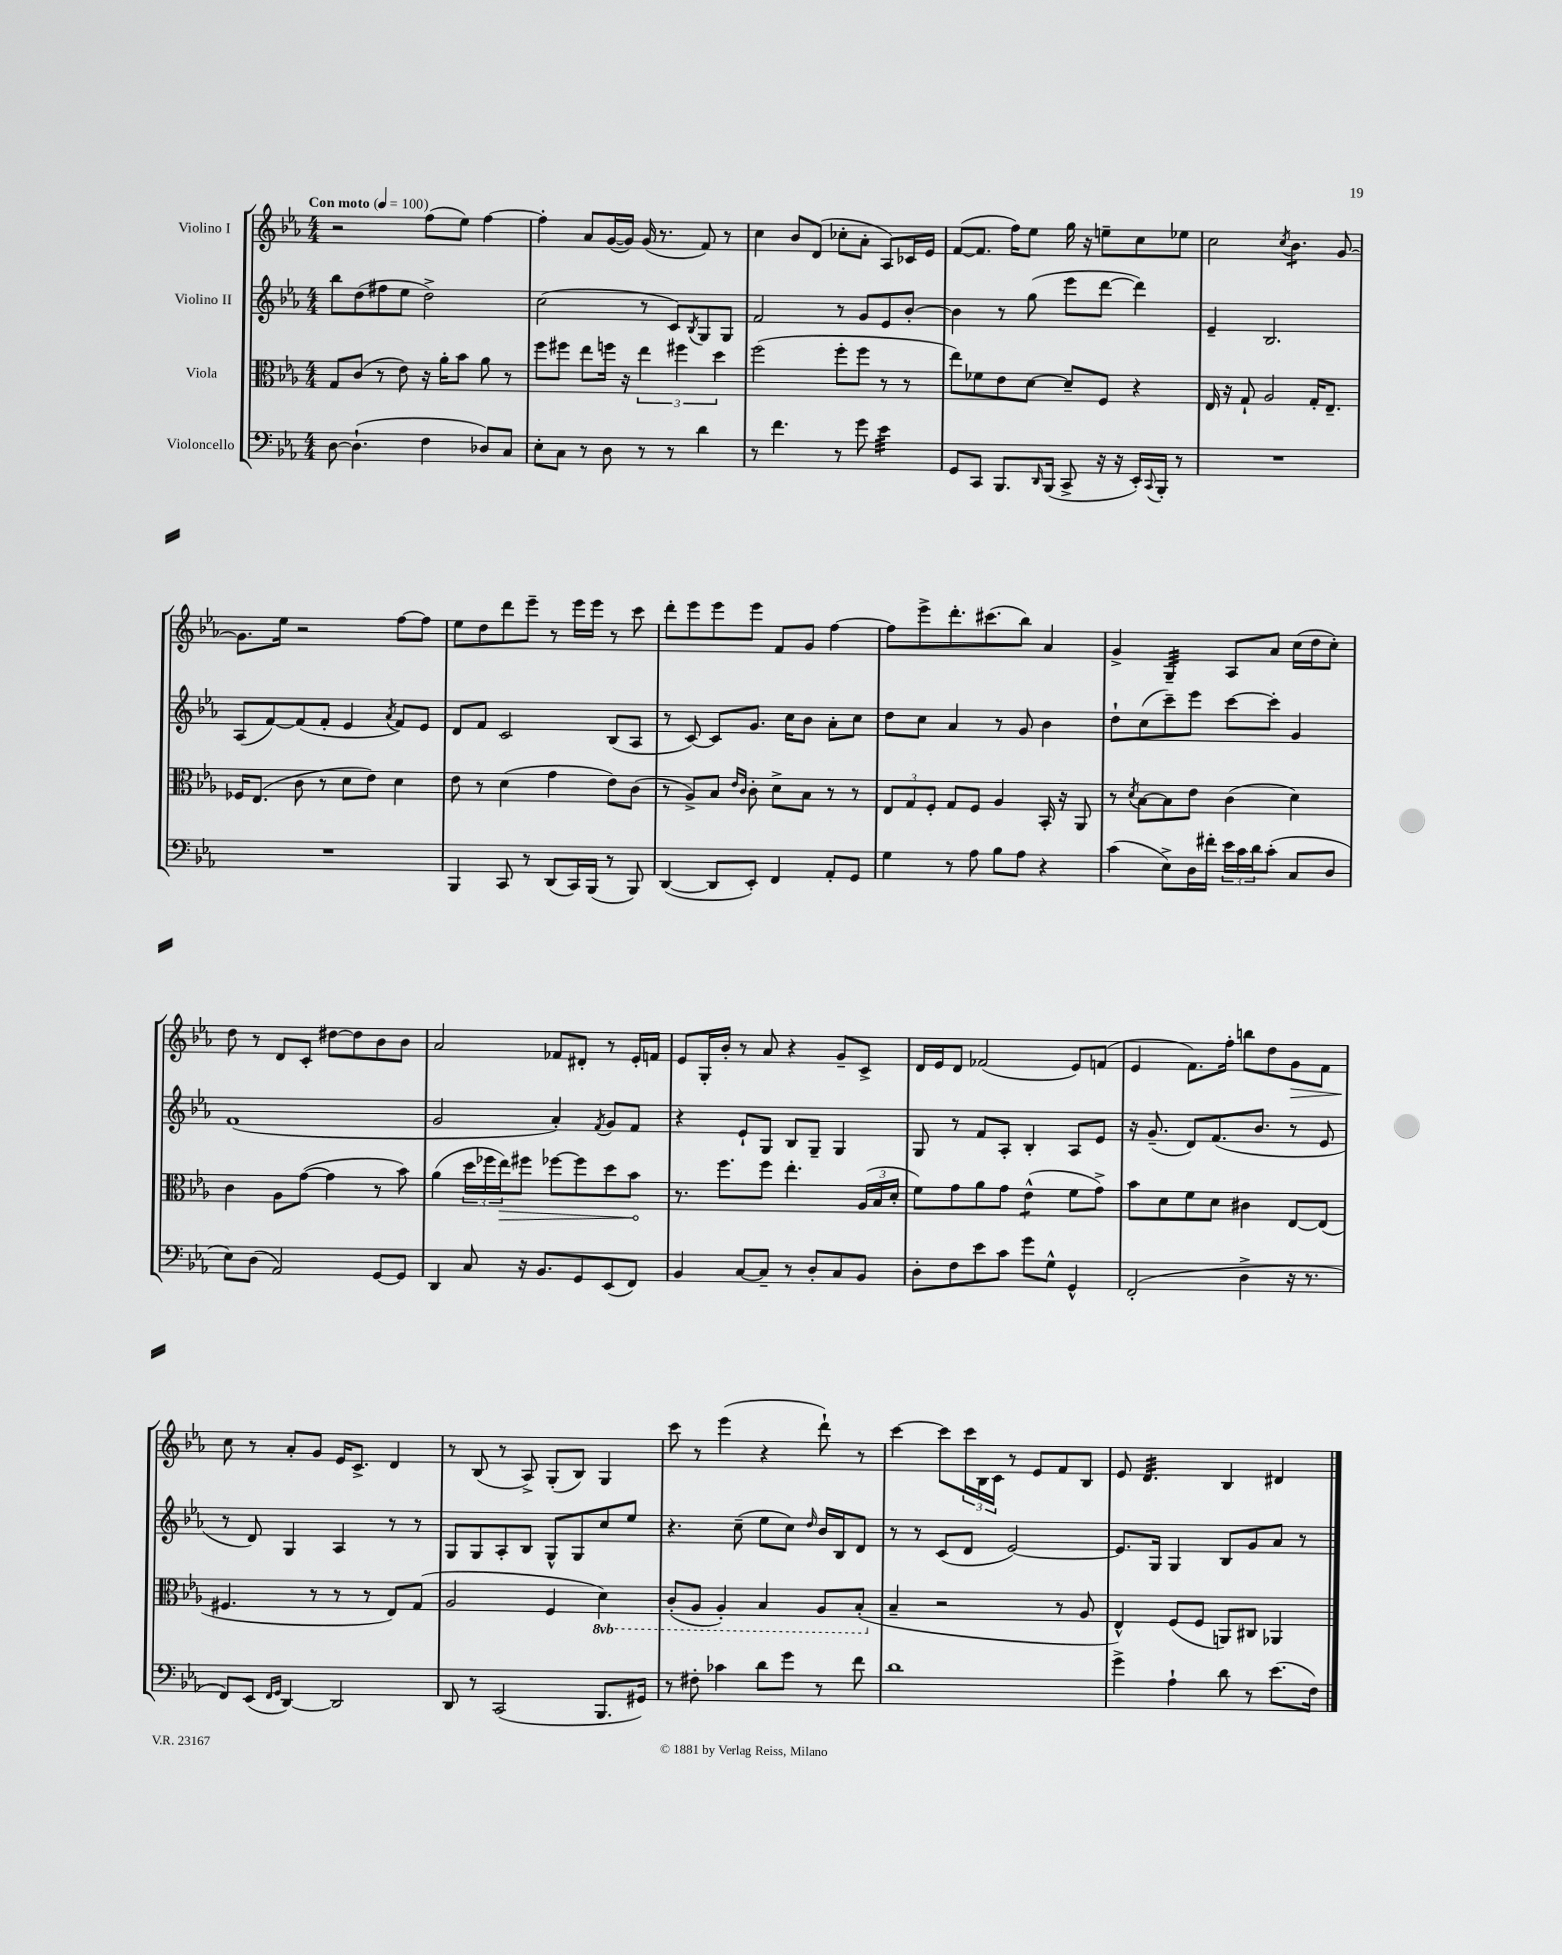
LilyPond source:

<<
\new StaffGroup <<
\new Staff = "s0" \with { instrumentName = "Violino I" } {
    \clef treble \key ees \major \numericTimeSignature \time 4/4 \tempo "Con moto" 4 = 100
    r2 f''8( ees''8) f''4~ |
    f''4-. aes'8 g'16~( g'16) g'16( r8. f'8) r8 |
    c''4 bes'8 d'8( ces''8-. aes'8-. aes8) ces'16 ees'16 |
    f'8~( f'8. f''16) ees''8 g''16 r16 e''8-- c''8 ees''8 |
    c''2 \acciaccatura { c''8 } bes'4.:8 g'8~ |
    g'8. ees''16 r2 f''8~ f''8 |
    ees''8 d''8 d'''8 ees'''8-- r8 ees'''16 ees'''16 r8 c'''8 |
    d'''8-. ees'''8 ees'''8 ees'''8 f'8 g'8 f''4~ |
    f''8 ees'''8-> d'''8.-. cis'''8.( bes''8) aes'4 |
    g'4-> g4:32-- aes8 aes'8 c''16( d''16 c''8-.) |
    d''8 r8 d'8 c'8-. dis''8~ dis''8 bes'8 bes'8 |
    aes'2 fes'8 dis'8-. r8 ees'16-. f'16 |
    ees'8 g16-. bes'16-. r8 aes'8 r4 g'8-- c'8-> |
    d'16 ees'16 d'8 fes'2( ees'8) f'8( |
    ees'4 f'8.) f''16-. b''8 d''8 g'8\> f'8 |
    c''8\! r8 aes'8-. g'8 ees'16 c'8.-> d'4 |
    r8 bes8( r8 aes8->) g8-.( bes8) g4 |
    c'''8 r8 ees'''4( r4 d'''8-!) r8 |
    c'''4~ c'''8 \tuplet 3/2 { c'''16 bes16 c'16 } r8 ees'8 f'8 bes8 |
    ees'8 d'4.:32 bes4 dis'4 \bar "|." |
}
\new Staff = "s1" \with { instrumentName = "Violino II" } {
    \clef treble \key ees \major \numericTimeSignature \time 4/4
    bes''8 d''8( fis''8 ees''8 d''2->) |
    c''2( r8 c'8) \acciaccatura { bes8 } g8 g8 |
    f'2 r8 g'8 ees'8 bes'8~-. |
    bes'4 r8 g''8( ees'''8 d'''8~ d'''4) |
    ees'4-- bes2. |
    aes8( f'8~) f'8( f'8-. ees'4 \acciaccatura { aes'8 } f'8) ees'8 |
    d'8 f'8 c'2 bes8( aes8 |
    r8 c'8~) c'8 g'8. c''16 bes'8 aes'8-. c''8 |
    d''8 c''8 aes'4 r8 g'8 bes'4 |
    d''8-! c''8( c'''8--) ees'''8 c'''8~ c'''8-. g'4 |
    f'1( |
    g'2 aes'4-.) \acciaccatura { f'8 } g'8 f'8 |
    r4 ees'8-! g8 bes8 g8-- g4 |
    g8 r8 f'8 aes8-. bes4-. aes8 ees'8 |
    r16 g'8.--( d'8) f'8.( bes'8. r8 ees'8 |
    r8 d'8) g4 aes4 r8 r8 |
    g8 g8 aes8-. bes8 g8-^ g8 c''8 ees''8 |
    r4. c''8--( ees''8 c''8) \grace { d''16 } bes'16 bes16 d'8 |
    r8 r8 c'8( d'8 ees'2~) |
    ees'8. g16 g4 bes8 g'8 aes'8 r8 \bar "|." |
}
\new Staff = "s2" \with { instrumentName = "Viola" } {
    \clef alto \key ees \major \numericTimeSignature \time 4/4 \set Staff.ottavationMarkups = #ottavation-simple-ordinals
    g8 c'8( r8 ees'8) r16 aes'16-. bes'8 aes'8 r8 |
    f''8 fis''8 ees''8 f''16 r16 \tuplet 3/2 { ees''4 fis''4 d''4 } |
    f''2( f''8-. f''8 r8 r8 |
    ees''8) fes'8 ees'8 d'8~ d'8-- f8 r4 |
    ees16 r16 g8-! aes2 g16-. ees8.-- |
    fes16 ees8.( c'8 r8 d'8 ees'8) d'4 |
    ees'8 r8 d'4( g'4 ees'8) c'8( |
    r8 aes8->) bes8 \grace { ees'16 c'16 } c'8-. d'8-> bes8 r8 r8 |
    \tuplet 3/2 { ees8 g8 f8-. } g8 f8 aes4 bes,16-. r16 aes,8 |
    r8 \acciaccatura { d'8 } bes8~ bes8 ees'8 c'4( d'4) |
    c'4 aes8 g'8~( g'4 r8 bes'8) |
    aes'4( \tuplet 3/2 { d''16 fes''16 \once \override Hairpin.circled-tip = ##t ees''16\>) } fis''8 fes''8~ fes''8 d''8 bes'8\! |
    r8. f''8. f''8 ees''4.-. \tuplet 3/2 { aes16( bes16 d'16-. } |
    f'8) g'8 aes'8 g'8 ees'4:8-^( f'8 g'8->) |
    bes'8 d'8 f'8 d'8 cis'4 ees8~ ees8( |
    fis4. r8 r8 r8 ees8) g8( |
    aes2 f4 \ottava #-1 d4) |
    c8-.( aes,8 aes,4-.) bes,4 aes,8 bes,8-.( \ottava #0 |
    bes4-- r2 r8 aes8 |
    ees4-^) f8( f8 a,8) cis8 aes,4 \bar "|." |
}
\new Staff = "s3" \with { instrumentName = "Violoncello" } {
    \clef bass \key ees \major \numericTimeSignature \time 4/4
    d8~ d4.-!( f4 des8) c8 |
    ees8-. c8 r8 d8 r8 r8 d'4 |
    r8 f'4. r8 g'8 ees'4:32 |
    g,8 c,8 bes,,8. \grace { d,16 } bes,,16( c,8-> r16 r16 ees,16-.) \appoggiatura { c,8 } bes,,16-. r8 |
    R1 |
    R1 |
    bes,,4 c,8 r8 d,8( c,16) bes,,16( r8 bes,,8) |
    d,4~( d,8 ees,8-.) f,4 aes,8-. g,8 |
    g4 r8 aes8 bes8 aes8 r4 |
    c'4( ees8->) d16 fis'16-. \tuplet 3/2 { ees'16 c'16 d'16 } c'8-.( c8 d8 |
    ees8) d8( aes,2) g,8~ g,8 |
    d,4 c8 r16 bes,8. g,8 ees,8( f,8) |
    bes,4 c8~ c8-- r8 d8-. c8 bes,8 |
    d8-. f8 ees'8 c'8 g'8 g8-^ g,4-^ |
    f,2-.( d4-> r16 r8. |
    f,8) ees,8( \grace { f,16 g,16 } d,4~) d,2 |
    d,8 r8 c,2( bes,,8. gis,16) |
    r8 fis8-. ces'4 d'8 g'8 r8 f'8 |
    d'1 |
    g'4-> aes4-! d'8 r8 ees'8.( f16) \bar "|." |
}
>>
>>
\layout { \context { \Score \remove "Bar_number_engraver" } }
